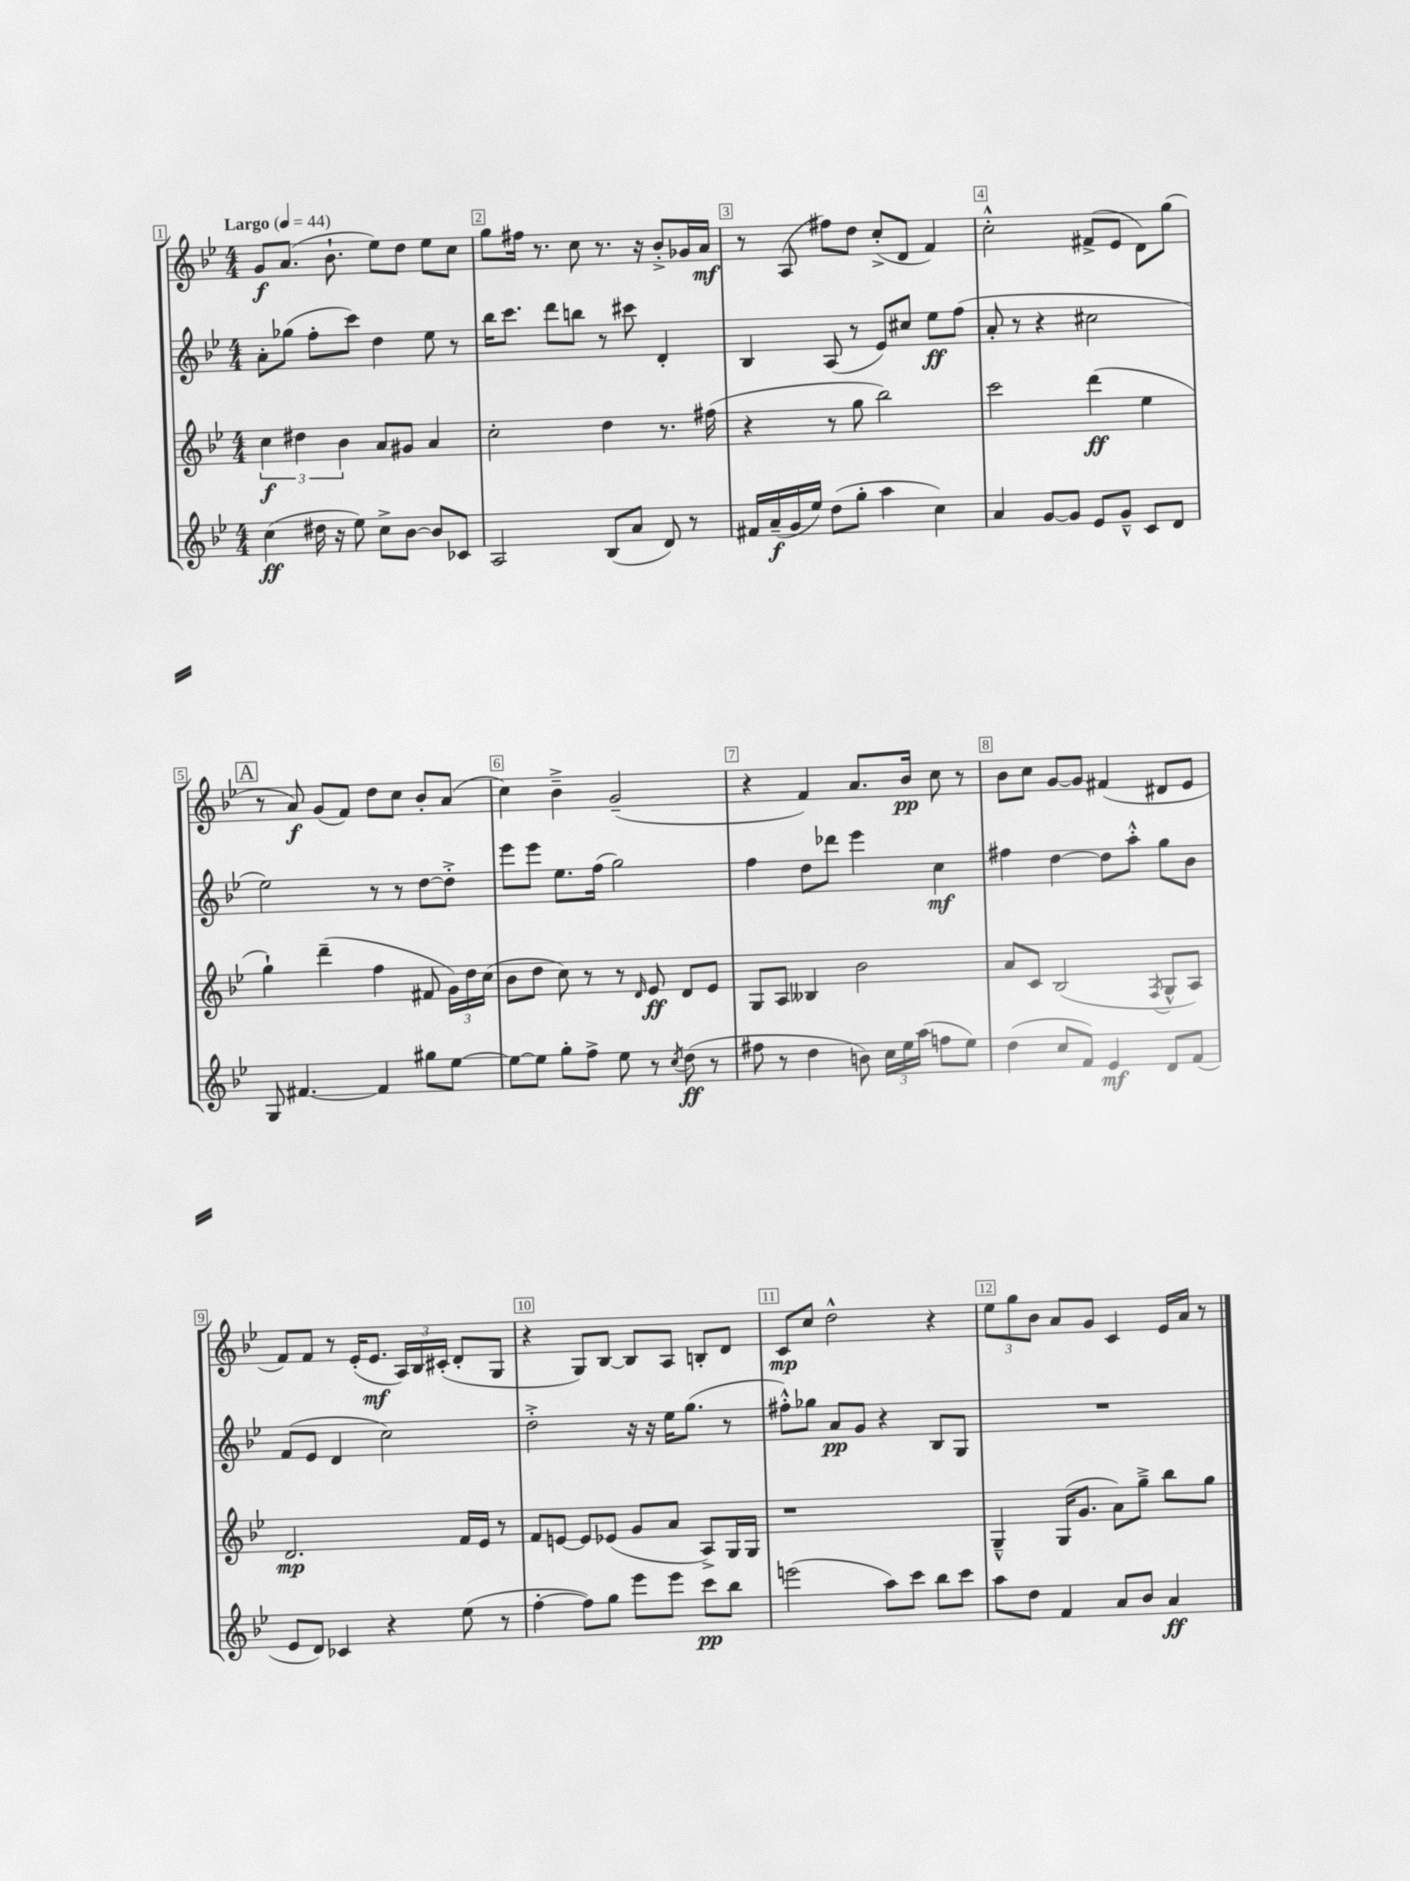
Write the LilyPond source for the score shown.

<<
\new StaffGroup <<
\new Staff = "s0" {
    \clef treble \key bes \major \numericTimeSignature \time 4/4 \tempo "Largo" 4 = 44
    \autoBeamOff g'8[\f a'8.]( bes'8.-! ees''8[) d''8] ees''8[ c''8] |
    g''8[ fis''16] r8. c''8 r8. r16 bes'8[-.-> ges'16 a'16]\mf |
    r8 a8( fis''8[) d''8] c''8[-.->( d'8] f'4) |
    c''2-.-^ fis'8[->( ees'8] d'8[) g''8]( |
    \mark \markup { \box "A" } r8 a'8\f) g'8[( f'8]) d''8[ c''8] bes'8[-. a'8]( |
    c''4) bes'4---> g'2--( |
    r4 f'4) a'8.[ bes'16]\pp c''8 r8 |
    bes'8[ c''8] g'8[~ g'8] fis'4( dis'8[ ees'8] |
    f'8[) f'8] r8 ees'16[-.( ees'8.]\mf \tuplet 3/2 { a16[) bes16 cis'16]-.( } d'8[-. g8] |
    r4 g8[) bes8]~ bes8[ a8] b8[-. d'8] |
    c'8[\mp c''8] d''2-^ r4 |
    \tuplet 3/2 { ees''8[ g''8 bes'8] } a'8[ g'8] c'4 ees'16[ a'16] r8 \bar "|." |
}
\new Staff = "s1" {
    \clef treble \key bes \major \numericTimeSignature \time 4/4
    \autoBeamOff a'8[-. ges''8]( f''8[-. c'''8]) d''4 ees''8 r8 |
    bes''16[ c'''8.] d'''8[ b''8] r8 cis'''8 d'4-. |
    bes4 a8( r8 ees'8[) cis''8] ees''8[\ff f''8]( |
    a'8-. r8 r4 cis''2 |
    \mark \markup { \box "A" } ees''2) r8 r8 d''8[~ d''8]-.-> |
    ees'''8[ ees'''8] ees''8.[ f''16]( g''2) |
    f''4 d''8[ des'''8] ees'''4 c''4\mf |
    fis''4 d''4~ d''8[ a''8]-.-^ g''8[ bes'8] |
    f'8[( ees'8] d'4 c''2) |
    d''2-.-> r16 r16 ees''16[ g''8.]( r8 |
    fis''8[-.-^) ges''8] a'8[\pp g'8] r4 bes8[ g8] |
    R1 \bar "|." |
}
\new Staff = "s2" {
    \clef treble \key bes \major \numericTimeSignature \time 4/4
    \autoBeamOff \tuplet 3/2 { c''4\f dis''4 bes'4 } a'8[ gis'8] a'4 |
    c''2-. d''4 r8. fis''16( |
    r4 r8 g''8 bes''2) |
    c'''2 d'''4\ff( ees''4 |
    \mark \markup { \box "A" } g''4-!) d'''4--( f''4 fis'8 \tuplet 3/2 { g'16[) d''16 c''16]( } |
    bes'8[ d''8] c''8) r8 r8 \grace { d'16 } ees'8\ff d'8[ ees'8] |
    g8[ a8] beses4 bes'2 |
    a'8[ c'8] bes2( \acciaccatura { f8 } g8[-^ a8]) |
    d'2.\mp f'16[ ees'16] r8 |
    f'8[ e'8]~ e'8[ ees'8]( g'8[ a'8] a8[->) g16 g16] |
    r1 |
    g4---^ g16[( g'8.] a'8[) g''8]---> bes''8[ g''8] \bar "|." |
}
\new Staff = "s3" {
    \clef treble \key bes \major \numericTimeSignature \time 4/4
    \autoBeamOff c''4\ff( dis''16 r16 ees''8) c''8[-> bes'8]~ bes'8[ ces'8] |
    a2 bes8[( a'8] d'8) r8 |
    fis'16[ a'16--\f( g'16 ees''16]) d''8[( g''8]-. a''4 c''4) |
    a'4 g'8[~ g'8] ees'8[ g'8]---^ c'8[ d'8] |
    \mark \markup { \box "A" } g8 fis'4.~ fis'4 gis''8[ ees''8]~ |
    ees''8[~ ees''8] g''8[-. f''8]-> ees''8 r8 \acciaccatura { c''8 } d''8\ff( r8 |
    fis''8 r8 d''4 b'8) \tuplet 3/2 { c''16[ ees''16 a''16]( } f''8[ ees''8]) |
    d''4( c''8[ f'8]) ees'4\mf d'8[ f'8]( |
    ees'8[ d'8]) ces'4 r4 ees''8( r8 |
    f''4~-. f''8[) g''8] ees'''8[ ees'''8] c'''8[\pp bes''8] |
    e'''2( a''8[) c'''8] bes''8[ c'''8] |
    a''8[ d''8] f'4 a'8[ bes'8] a'4\ff \bar "|." |
}
>>
>>
\layout { \context { \Score \override BarNumber.break-visibility = ##(#f #t #t) barNumberVisibility = #all-bar-numbers-visible \override BarNumber.stencil = #(make-stencil-boxer 0.1 0.3 ly:text-interface::print) } }
